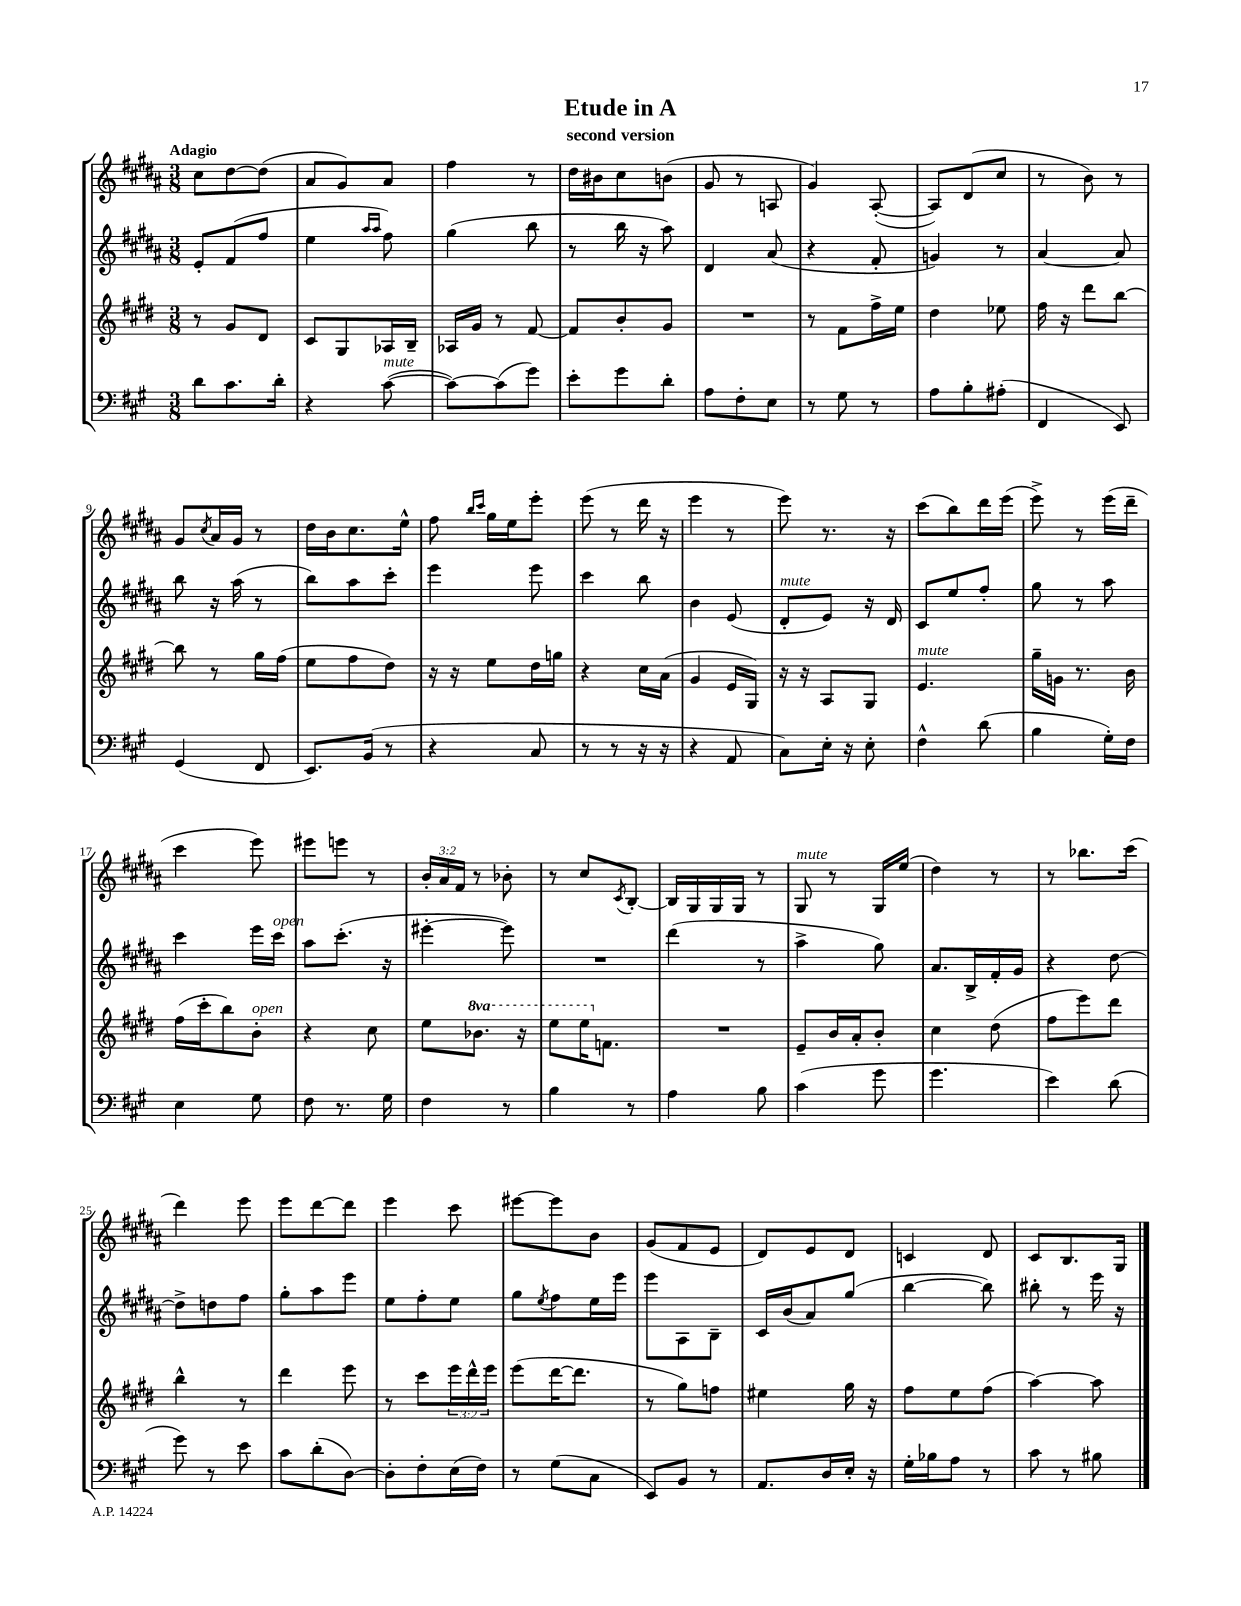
\header { title = "Etude in A" subtitle = "second version" }
<<
\new StaffGroup <<
\new Staff = "s0" {
    \clef treble \key b \major \numericTimeSignature \time 3/8 \override Staff.TupletNumber.text = #tuplet-number::calc-fraction-text \tempo "Adagio"
    cis''8 dis''8~ dis''8( |
    ais'8 gis'8) ais'8 |
    fis''4 r8 |
    dis''16 bis'16 cis''8 b'8( |
    gis'8 r8 a8 |
    gis'4) ais8~-.( |
    ais8) dis'8( cis''8 |
    r8 b'8) r8 |
    gis'8 \acciaccatura { cis''8 } ais'16 gis'16 r8 |
    dis''16 b'16 cis''8. e''16-^ |
    fis''8 \grace { b''16 cis'''16 } gis''16 e''16 e'''8-. |
    e'''8( r8 dis'''16 r16 |
    e'''4 r8 |
    e'''8) r8. r16 |
    cis'''8( b''8) dis'''16 e'''16( |
    e'''8->) r8 e'''16( dis'''16-- |
    cis'''4 e'''8) |
    eis'''8 e'''8 r8 |
    \tuplet 3/2 { b'16-. ais'16 fis'16 } r8 bes'8-. |
    r8 cis''8 \acciaccatura { cis'8 } b8~-. |
    b16 gis16 gis16 gis16 r8 |
    gis8^\markup { \italic "mute" } r8 gis16 e''16( |
    dis''4) r8 |
    r8 bes''8. cis'''16( |
    dis'''4) e'''8 |
    e'''8 dis'''8~ dis'''8 |
    e'''4 cis'''8 |
    eis'''8~ eis'''8 b'8 |
    gis'8( fis'8 e'8 |
    dis'8) e'8 dis'8 |
    c'4 dis'8 |
    cis'8 b8. gis16 \bar "|." |
}
\new Staff = "s1" {
    \clef treble \key b \major \numericTimeSignature \time 3/8
    e'8-. fis'8( fis''8 |
    e''4 \grace { ais''16 ais''16 } fis''8) |
    gis''4( b''8 |
    r8 b''16 r16 ais''8) |
    dis'4 ais'8( |
    r4 fis'8-. |
    g'4) r8 |
    ais'4~ ais'8 |
    b''8 r16 ais''16( r8 |
    b''8) ais''8 cis'''8-. |
    e'''4 e'''8 |
    cis'''4 b''8 |
    b'4 e'8( |
    dis'8-.^\markup { \italic "mute" } e'8) r16 dis'16 |
    cis'8 e''8 fis''8-. |
    gis''8 r8 ais''8 |
    cis'''4 e'''16 cis'''16^\markup { \italic "open" } |
    ais''8 cis'''8.-.( r16 |
    eis'''4~-. eis'''8) |
    R4. |
    dis'''4( r8 |
    ais''4-> gis''8) |
    ais'8. b16-> fis'16-. gis'16 |
    r4 dis''8~ |
    dis''8-> d''8 fis''8 |
    gis''8-. ais''8 e'''8 |
    e''8 fis''8-. e''8 |
    gis''8 \acciaccatura { e''8 } fis''8 e''16 e'''16 |
    e'''8 ais8 b8-- |
    cis'16 b'16( ais'8) gis''8( |
    b''4~ b''8) |
    bis''8-. r8 e'''16 r16 \bar "|." |
}
\new Staff = "s2" {
    \clef treble \key e \major \numericTimeSignature \time 3/8 \override Staff.TupletNumber.text = #tuplet-number::calc-fraction-text \set Staff.ottavationMarkups = #ottavation-simple-ordinals
    r8 gis'8 dis'8 |
    cis'8 gis8 aes16 b16-- |
    aes16 gis'16 r8 fis'8~ |
    fis'8 b'8-. gis'8 |
    R4. |
    r8 fis'8 fis''16-> e''16 |
    dis''4 ees''8 |
    fis''16 r16 dis'''8 b''8~ |
    b''8 r8 gis''16 fis''16( |
    e''8 fis''8 dis''8) |
    r16 r16 e''8 dis''16 g''16 |
    r4 cis''16 a'16( |
    gis'4 e'16 gis16) |
    r16 r16 a8 gis8 |
    e'4.^\markup { \italic "mute" } |
    gis''16-- g'16 r8. b'16 |
    fis''16( cis'''16-. b''8) b'8-.^\markup { \italic "open" } |
    r4 cis''8 |
    e''8 \ottava #1 bes''8. r16 |
    e'''8 e'''16 \ottava #0 f'8. |
    R4. |
    e'8-- b'16 a'16-. b'8-. |
    cis''4 dis''8( |
    fis''8 e'''8) dis'''8 |
    b''4-^ r8 |
    dis'''4 e'''8 |
    r8 cis'''8 \tuplet 3/2 { e'''16 dis'''16-^ e'''16 } |
    e'''8( dis'''16~ dis'''8. |
    r8 gis''8) f''8 |
    eis''4 gis''16 r16 |
    fis''8 e''8 fis''8( |
    a''4~) a''8 \bar "|." |
}
\new Staff = "s3" {
    \clef bass \key a \major \numericTimeSignature \time 3/8
    d'8 cis'8. d'16-. |
    r4 cis'8~^\markup { \italic "mute" }( |
    cis'8~) cis'8( gis'8) |
    e'8-. gis'8 d'8-. |
    a8 fis8-. e8 |
    r8 gis8 r8 |
    a8 b8-. ais8-.( |
    fis,4 e,8) |
    gis,4( fis,8 |
    e,8.) b,16( r8 |
    r4 cis8 |
    r8 r8 r16 r16 |
    r4 a,8 |
    cis8) e16-. r16 e8-. |
    fis4-^ d'8( |
    b4 gis16-.) fis16 |
    e4 gis8 |
    fis8 r8. gis16 |
    fis4 r8 |
    b4 r8 |
    a4 b8 |
    cis'4( gis'8 |
    gis'4. |
    e'4) d'8( |
    gis'8) r8 e'8 |
    cis'8 d'8-.( d8~) |
    d8-. fis8-. e16( fis16) |
    r8 gis8( cis8 |
    e,8) b,8 r8 |
    a,8. d16 e16-. r16 |
    gis16-. bes16 a8 r8 |
    cis'8 r8 bis8 \bar "|." |
}
>>
>>
